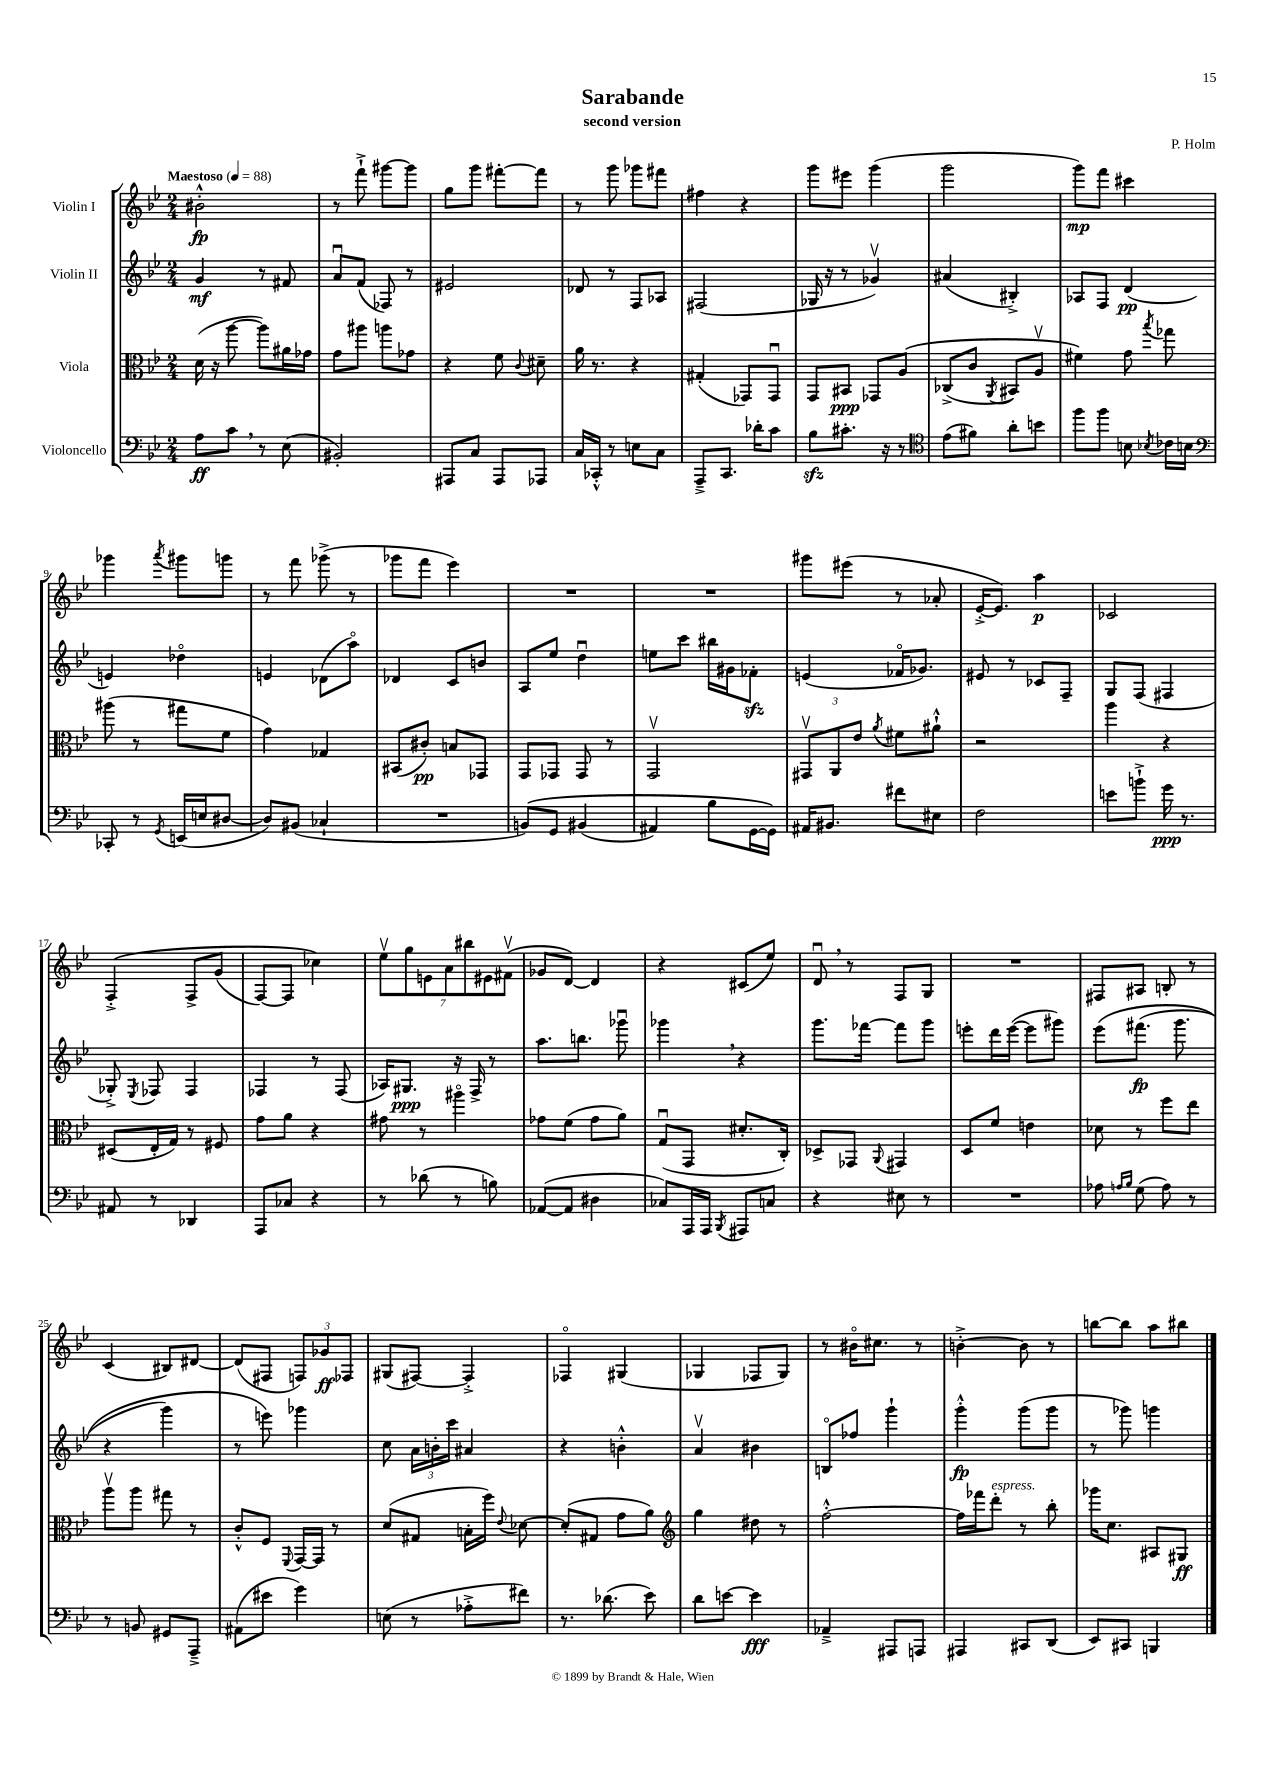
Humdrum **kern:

**kern	**kern	**kern	**kern
*staff4	*staff3	*staff2	*staff1
*clefF4	*clefC3	*clefG2	*clefG2
*k[b-e-]	*k[b-e-]	*k[b-e-]	*k[b-e-]
*M2/4	*M2/4	*M2/4	*M2/4
*MM88	*MM88	*MM88	*MM88
8A	(16d	4g	2b#'^^
.	16r	.	.
8c	[8aa	.	.
8r	8aa])	8r	.
(8E-	16a#	8f#	.
.	16g-	.	.
=	=	=	=
2BB#')	8g	8au	8r
.	8aa#	(8f	8fff`^
.	8aa	8F-)	[8ggg#
.	8g-	8r	8ggg#]
=	=	=	=
8AAA#	4r	2e#	8gg
8C	.	.	8ggg
8AAA#	8f	.	[8fff#'
.	8qqc	.	.
8AAA-	8d#~	.	8fff#]
=	=	=	=
16C	16a	8d-	8r
16CC-'^^	8.r	.	.
8r	.	8r	8ggg
8E	4r	8F	8ggg-
8C	.	8A-	8fff#
=	=	=	=
8AAA~^	(4G#'	(2F#	4ff#
8.CC	.	.	.
.	8GG-)	.	4r
16d-'	.	.	.
8c	8GG-u	.	.
=	=	=	=
8B-	8GG	16G-	8ggg
.	.	16r	.
8.c#'	8BB#	8r	8eee#
.	8GG-	4g-v)	(4ggg
16r	.	.	.
8r	&(8A	.	.
=	=	=	=
*clefC4	*	*	*
(8e-	(8C-^	(4a#	2ggg
8f#)	8c	.	.
.	8qAA	.	.
8a'	8BB#)	4B#'^)	.
8b	8Av	.	.
=	=	=	=
8ff	4f#&)	8A-	8ggg)
8ff	.	8F	8fff
8B	8g	(4d	4ccc#
8qB-	8qbb-	.	.
16c-	8gg-	.	.
16B	.	.	.
=	=	=	=
*clefF4	*	*	*
8CC-'	(8aa#	4e)	4ggg-
8r	8r	.	.
8qGG	.	.	8qaaa
(16EE	8gg#	4dd-o	8ggg#
16E	.	.	.
[8D#	8f	.	8ggg
=	=	=	=
8D#])	4g)	4e	8r
(8BB#	.	.	8fff
4C-`	4G-	(8d-	(8ggg-^
.	.	8aao)	8r
=	=	=	=
2r	(8BB#	4d-	8ggg-
.	8c#')	.	8fff
.	8B	8c	4eee-)
.	8GG-	8b	.
=	=	=	=
&(8BB)	8GG	8A	2r
8GG	8GG-	8ee-	.
(4BB#	8GG-	4ddu	.
.	8r	.	.
=	=	=	=
4AA#)	2GGv	8ee	2r
.	.	8ccc	.
8B-	.	16bb#	.
.	.	16g#	.
[16GG	.	8f-'	.
16GG]&)	.	.	.
=	=	=	=
16AA#	12GG#v	(4e	8ggg#
8.BB#	.	.	.
.	12AA	.	.
.	.	.	(8eee#
.	12e-	.	.
.	8qa	.	.
8f#	8f#	16f-o	8r
.	.	8.g-)	.
8E#	8a#`^^	.	8a-'
=	=	=	=
2F	2r	8e#	[16e-'^
.	.	.	8.e-])
.	.	8r	.
.	.	8c-	4aa
.	.	8F~	.
=	=	=	=
8e	4aa	8G	2c-
8b`^	.	(8F	.
16g	4r	4F#	.
8.r	.	.	.
=	=	=	=
8AA#	(8D#	8G-'^)	&(4F'^
.	.	8qE-	.
8r	16E-'	8F-	.
.	16G)	.	.
4DD-	8r	4F-	8F^
.	8F#	.	(8g
=	=	=	=
8AAA	8g	4F-	[8F)
8C-	8a	.	8F]
4r	4r	8r	4cc-&)
.	.	(8F-	.
=	=	=	=
8r	8g#	16A-)	14ee-v
.	.	8.G#	.
.	.	.	14gg
(8d-	8r	.	.
.	.	.	14e
.	.	.	14a
8r	4aa#o	16r	.
.	.	.	14bb#
.	.	16F^	.
.	.	.	14e#
8B)	.	8r	.
.	.	.	(14f#v
=	=	=	=
([8AA-	8g-	8.aa	8g-
8AA-]	(8f	.	[8d)
.	.	8.bb	.
4D#	8g-	.	4d]
.	8a)	8ggg-u	.
=	=	=	=
8C-)	(8Gu	4ggg-	4r
16AAA	8GG	.	.
16AAA	.	.	.
8qBBB-	.	.	.
8AAA#	8.d#'	4r	(8c#
8C	.	.	8ee-)
.	16C')	.	.
=	=	=	=
4r	8D-^	8.ggg	8du
.	8GG-	.	8r
.	.	[16fff-	.
.	8qqAA	.	.
8E#	4GG#	8fff-]	8F
8r	.	8ggg	8G
=	=	=	=
2r	8D	8eee'	2r
.	8f	16ddd	.
.	.	([16eee	.
.	4e	8eee]	.
.	.	8ggg#)	.
=	=	=	=
8A-	8d-	&(8eee-	8F#
16qqA	.	.	.
16qqB-	.	.	.
(8G	8r	(8.fff#	8A#
8A)	8ff	.	8B'
.	.	8.ggg	.
8r	8ee-	.	8r
=	=	=	=
8r	8aav	4r	(4c
8BB	8aa	.	.
8GG#	8gg#	4ggg)	8B#)
8AAA~^	8r	.	[8d#
=	=	=	=
(8AA#	8c'^^	8r	(8d#]
8e#	8F	8eee&)	8F#
.	8qqFF	.	.
4g)	[16GG	4ggg-	12F)
.	16GG]	.	.
.	.	.	12g-
.	8r	.	.
.	.	.	12F-
=	=	=	=
(8E	(8d	8cc	(8G#
8r	8G#	24a	[8F#)
.	.	24b'	.
.	.	24ccc	.
8A-'^	16B'	4a#	4F#'^]
.	16ff)	.	.
.	8qqe-	.	.
8f#)	[8d-	.	.
=	=	=	=
8.r	(8d-']	4r	4F-o
.	8G#	.	.
(8.d-	.	.	.
.	8g	4b'^^	(4G#
8e-)	8a)	.	.
=	=	=	=
*	*clefG2	*	*
8d	4gg	4av	4G-
[8e	.	.	.
4e]	8dd#	4b#	8F-
.	8r	.	8G-)
=	=	=	=
4AA-~^	[2ff'^^	8Bo	8r
.	.	8ff-	16b#o
.	.	.	8.cc#
8AAA#	.	4ggg`	.
8AAA	.	.	8r
=	=	=	=
4AAA#	16ff]	4ggg'^^	[4b'^
.	16fff-	.	.
.	8ddd'	.	.
8CC#	8r	(8ggg	8b]
(8DD	8bb-'	8ggg	8r
=	=	=	=
8EE-)	16ggg-	8r	[8bb
.	8.cc	.	.
8CC#	.	8ggg-)	8bb]
4BBB	8A#	4ggg	8aa
.	8G#	.	8bb#
==	==	==	==
*-	*-	*-	*-
